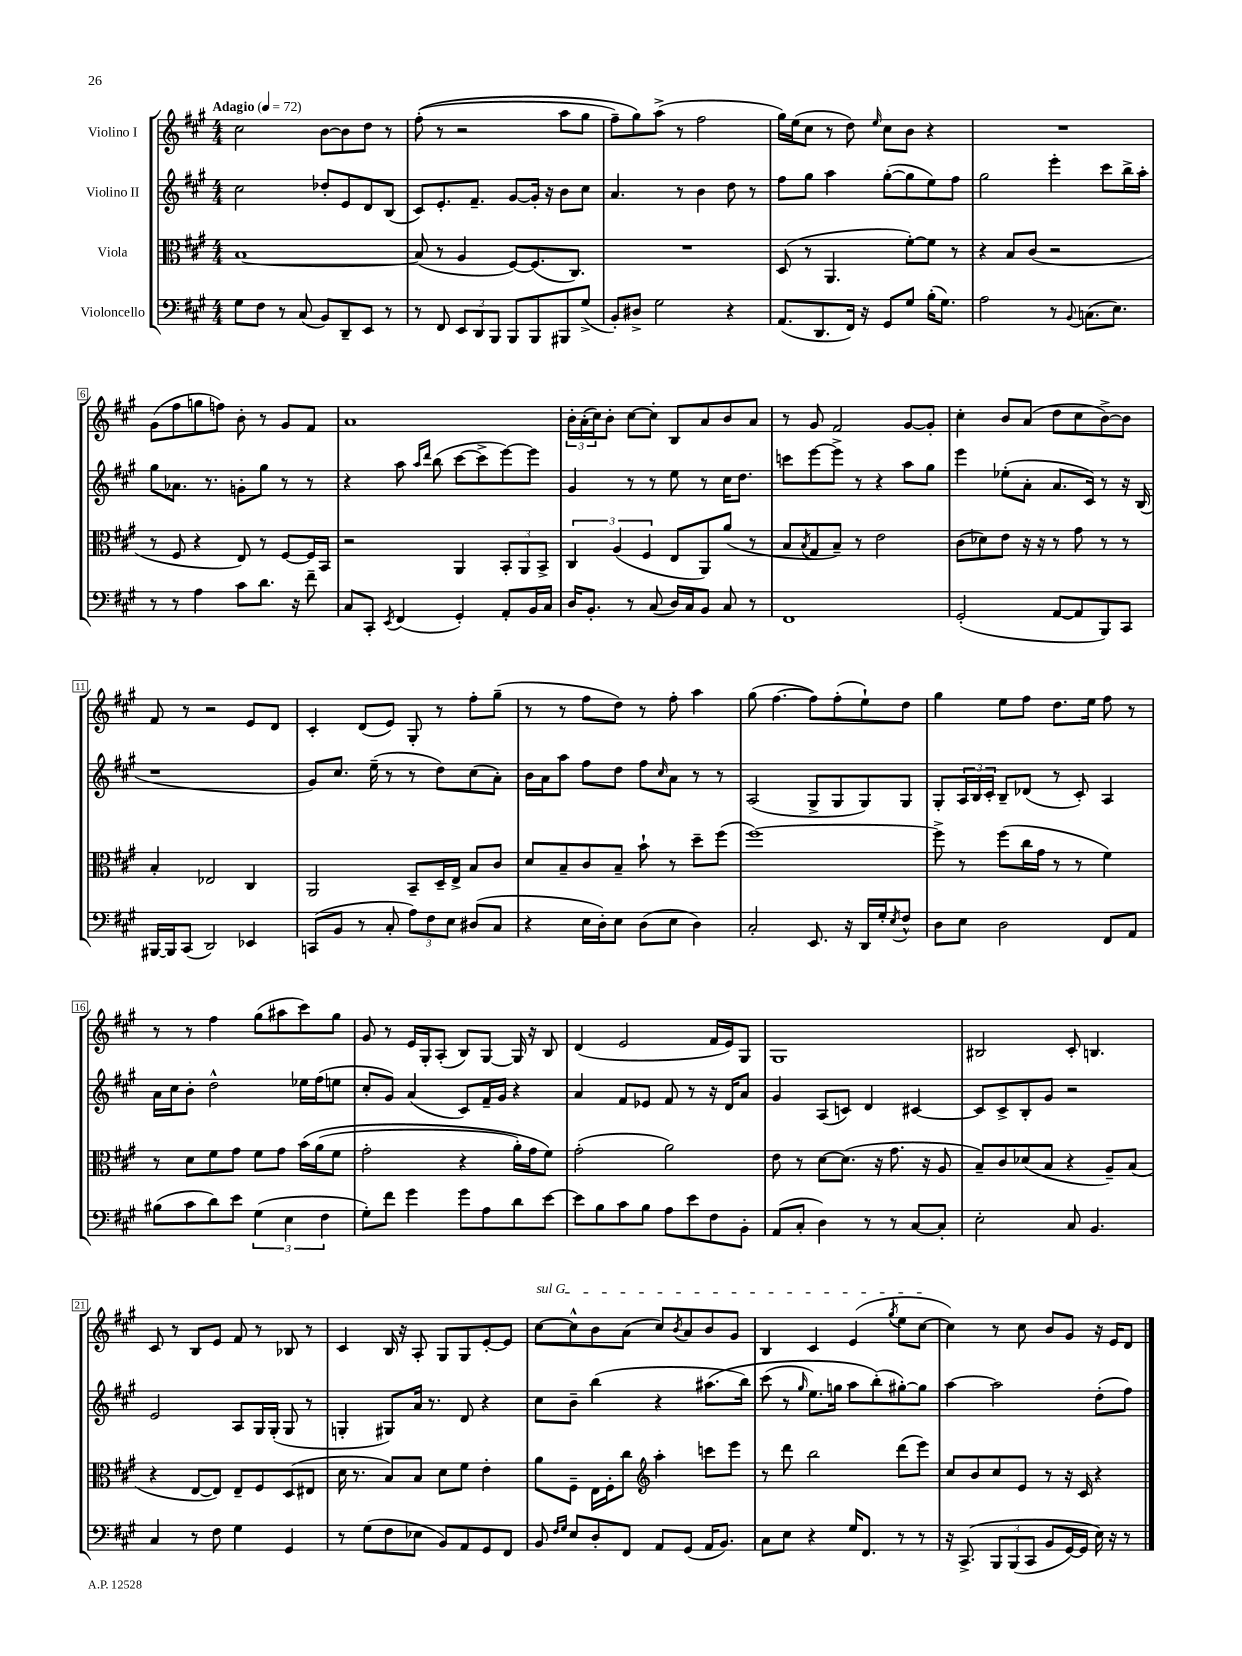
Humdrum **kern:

**kern	**kern	**kern	**kern
*part4	*part3	*part2	*part1
*staff4	*staff3	*staff2	*staff1
*I"Violoncello	*I"Viola	*I"Violino II	*I"Violino I
*clefF4	*clefC3	*clefG2	*clefG2
*k[f#c#g#]	*k[f#c#g#]	*k[f#c#g#]	*k[f#c#g#]
*M4/4	*M4/4	*M4/4	*M4/4
*MM72	*MM72	*MM72	*MM72
=1	=1	=1	=1
!	!	!	!LO:TX:a:B:t=Adagio
8G#\L	[1B	2cc#\	2cc#\
8F#\J	.	.	.
8r	.	.	.
(8C#/	.	.	.
8BB/L)	.	8dd-X'/L	[8b\L
8DD~/	.	8e/	8b\]
8EE/J	.	8d/	8dd\J
8r	.	(8B/J	8r
=2	=2	=2	=2
8r	(8B/]	8c#/L)	((8ff#'\
8FF#/	8r	8.e'/	8r
12EE/L	4A/	.	2r
.	.	8.f#~/J	.
12DD/	.	.	.
12BBB/J	.	.	.
8BBB/L	[8F#/L)	[8g#/L	.
8BBB/	(8.F#/]	16g#'/Jk]	.
.	.	16r	.
8BBB#X/	.	8b\L	8aa\L
.	8.C#/J)	.	.
(8G#^/J	.	8cc#\J	8gg#\J
=3	=3	=3	=3
8BB'/L)	1r	4.a/	8ff#~\L)
8D#X^/J	.	.	8gg#\)
2G#\	.	.	(8aa^\J
.	.	8r	8r
.	.	4b\	2ff#\
4r	.	8dd\	.
.	.	8r	.
=4	=4	=4	=4
(8.AA/L	(8D/	8ff#\L	16gg#\LL)
.	.	.	(16ee\J
.	8r	8gg#\J	8cc#\J
8.DD/	.	.	.
.	4.AA/	4aa\	8r
16FF#/Jk)	.	.	8dd\)
16r	.	.	.
.	.	.	16qqee/
8GG#/L	.	([8gg#'\L	8cc#\L
8G#/J	[8f#'\L)	8gg#\]	8b\J
(16B'\KL	8f#\J]	8ee\)	4r
8.G#\J)	.	.	.
.	8r	8ff#\J	.
=5	=5	=5	=5
2A\	4r	2gg#\	1r
.	8B/L	.	.
.	(8c#/J	.	.
8r	2r	4eee'\	.
8qqBB/	.	.	.
(8.Cn\L	.	.	.
.	.	8ccc#\L	.
8.E\J)	.	.	.
.	.	16bb^\L	.
.	.	16aa'\JJ	.
!!LO:LB:g=z
=6	=6	=6	=6
8r	8r	8gg#\L	(8g#\L
8r	8F#/	8.a-X\J	8ff#\
4A\	4r	.	8ggn\
.	.	8.r	.
.	.	.	8ffn\J)
8c#\L	8E/)	8gn'\L	8b'\
8.d\J	8r	8gg#\J	8r
.	[8F#/L	8r	8g#/L
16r	.	.	.
8f#~\	16F#/L]	8r	8f#/J
.	16BB/JJ	.	.
=7	=7	=7	=7
8C#/L	2r	4r	1a
8CC#'/J	.	.	.
8qEE/	.	.	.
(4FF#/	.	8aa\	.
.	.	16qqaa/LL	.
.	.	16qqddd/JJ	.
.	.	(8bb\	.
4GG#'/)	4AA/	[8ccc#\L	.
.	.	8ccc#^\]	.
8AA'/L	12BB'/L	[8eee\)	.
.	12AA/	.	.
16BB/L	.	8eee\J]	.
.	12BB^/J	.	.
16C#/JJ	.	.	.
=8	=8	=8	=8
16D/KL	6C#/	4g#/	24b'\LL
.	.	.	(24a'\
8.BB'/J	.	.	.
.	.	.	24cc#\J)
.	.	.	8b'\J
.	(6A/	.	.
8r	.	8r	[8cc#\L
.	6F#/	.	.
(8C#/	.	8r	8cc#'\J]
16D/LL)	8E/L	8ee\	8B/L
16C#/J	.	.	.
8BB/J	8AA/)	8r	8a/
8C#/	(8a/J	16cc#\KL	8b/
.	.	8.dd\J	.
8r	8r	.	8a/J
=9	=9	=9	=9
1FF#	8B/L	8cccn\L	8r
.	8qB/	.	.
.	8G#/	[8eee\	8g#/
.	8B~/J)	8eee^\J]	2f#/
.	8r	8r	.
.	2e\	4r	.
.	.	8aa\L	[8g#/L
.	.	8gg#\J	8g#'/J]
=10	=10	=10	=10
(2GG#'/	(8c#\L	4eee\	4cc#'\
.	8d-X\)	.	.
.	8e\J	(8ee-X'\L	8b/L
.	16r	8a'\J	(8a/J
.	16r	.	.
[8AA/L	8r	8.a/L	8dd\L
8AA/]	8g#\	.	8cc#\
.	.	16c#/Jk)	.
8BBB/)	8r	8r	[8b^\)
8CC#/J	8r	16r	8b\J]
.	.	(16B/	.
!!LO:LB:g=z
=11	=11	=11	=11
[16BBB#X/LL	4B'/	1r	8f#/
16BBB#/J]	.	.	.
(8CC#/J	.	.	8r
2DD/)	2E-X/	.	2r
4EE-X/	4C#/	.	8e/L
.	.	.	8d/J
=12	=12	=12	=12
(8CCn/L	2AA/	8g#/L)	4c#'/
8BB/J	.	8.cc#/J	.
8r	.	.	(8d/L
.	.	(16ee~\	.
8C#'/	.	8r	8e/J)
12A\L)	8BB~/L	8r	8G#'/
12F#\	.	.	.
.	16D~/L	8dd\L)	8r
12E\J	.	.	.
.	16E^/JJ	.	.
(8D#X/L	8B/L	(8cc#\	8ff#'\L
8C#/J	8c#/J	8a'\J)	(8gg#~\J
=13	=13	=13	=13
4r	8d/L	16b\LL	8r
.	.	16a\J	.
.	8B~/	8aa\J	8r
16E\LL	8c#/	8ff#\L	8ff#\L
16D'\J)	.	.	.
8E\J	8B~/J	8dd\J	8dd\J)
(8D\L	8b`\	8ff#\L	8r
.	.	16qqcc#/	.
8E\J	8r	8a\J	8ff#'\
4D\)	8dd~\L	8r	4aa\
.	(8ff#\J	8r	.
=14	=14	=14	=14
2C#'/	[1ff#)	(2A/	(8gg#\
.	.	.	[4.ff#\
8.EE/	.	8G#^/L	8ff#\L])
.	.	8G#/	(8ff#'\
16r	.	.	.
16DD/LL	.	8G#/)	8ee`\)
16G#'/J	.	.	.
8qE/	.	.	.
8F#^^/J	.	8G#/J	8dd\J
=15	=15	=15	=15
8D\L	8ff#^\]	8G#'/L	4gg#\
8E\J	8r	24A/L	.
.	.	24B/	.
.	.	24c#'/JJ	.
2D\	(8ff#\L	8B~/L	8ee\L
.	16cc#\L	(8d-X/J	8ff#\J
.	16g#\JJ	.	.
.	8r	8r	8.dd\L
.	8r	8c#'/)	.
.	.	.	16ee\Jk
8FF#/L	4f#\)	4A/	8ff#\
8AA/J	.	.	8r
!!LO:LB:g=z
=16	=16	=16	=16
(8B#X\L	8r	16a\LL	8r
.	.	16cc#\J	.
8c#\	8d\L	8b'\J	8r
8d\)	8f#\	2dd^^\	4ff#\
8e\J	8g#\J	.	.
(6G#\	8f#\L	.	(8gg#\L
.	8g#\J	.	8aa#X\
6E\	.	.	.
.	(16b\LL	16ee-X\LL	8ccc#\)
.	(16a\J	(16ff#\J	.
6F#\	.	.	.
.	8f#\J	8een\J	8gg#\J
=17	=17	=17	=17
8G#'\L)	2g#'\	8cc#'/L	8g#/
8f#\J	.	8g#/J)	8r
4g#\	.	(4a/	16e/LL
.	.	.	16G#'/J
.	.	.	(8A'/J
8g#\L	4r	8c#/L)	8B/L)
8A\	.	16f#~/L	[8G#/J
.	.	16g#/JJ	.
8d\	16a'\LL)	4r	16G#/]
.	16g#\J	.	16r
[8e\J	8f#\J)	.	8B/
=18	=18	=18	=18
8e\L]	(2g#'\	4a/	(4d/
8B\	.	.	.
8c#\	.	8f#/L	2e/
8B\J	.	8e-X/J	.
8A\L	2a\)	8f#/	.
8e\	.	8r	.
8F#\	.	16r	16f#/LL
.	.	16d/KL	16e/J)
8BB'\J	.	8a/J	8G#/J
=19	=19	=19	=19
(8AA/L	8e\	4g#/	1G#
8C#'/J	8r	.	.
4D\)	[8d\L	(8A/L	.
.	(8.d\J]	8cn/J)	.
8r	.	4d/	.
.	16r	.	.
8r	8.g#\	.	.
[8C#/L	.	[4c#X/	.
.	16r	.	.
8C#'/J]	8A/	.	.
=20	=20	=20	=20
2E'\	8B~/L)	8c#/L]	2B#X/
.	8c#/	8c#^/	.
.	(8d-X/	8B'/	.
.	8B/J	8g#/J	.
8C#/	4r	2r	8c#'/
4.BB/	.	.	4.Bn/
.	8A~/L)	.	.
.	(8B/J	.	.
!!LO:LB:g=z
=21	=21	=21	=21
4C#/	4r	2e/	8c#/
.	.	.	8r
8r	[8E/L	.	8B/L
8F#\	8E/J])	.	8e/J
4G#\	8E~/L	8A/L	8f#/
.	8F#/	16G#/L	8r
.	.	(16G#'/JJ	.
4GG#/	(8D/	8G#/	8B-X/
.	8E#X/J	8r	8r
=22	=22	=22	=22
8r	16d\	4Gn'/	4c#/
.	8.r	.	.
(8G#\L	.	.	.
8F#\	8B/L)	8G#X/L)	16B/
.	.	.	16r
8E-X\J	8B/J	16a/Jk	8A'/
.	.	8.r	.
8BB/L)	8d\L	.	8G#/L
8AA/	8f#\J	8d/	8G#/
8GG#/	4e'\	4r	[8e'/
8FF#/J	.	.	8e/J]
=23	=23	=23	=23
!	!	!	!LO:TX:a:i:t=sul G
8BB/	8a\L	8cc#\L	[8cc#\L
16qqF#/LL	.	.	.
16qqG#/JJ	.	.	.
8E/L	8F#~\J	8b~\J	8cc#^^\]
8D'/	16E\LL	(4bb\	8b\
.	16F#'\J	.	.
8FF#/J	8cc#\J	.	(8a\J
*	*clefG2	*	*
8AA/L	4aa'\	4r	8cc#/L)
.	.	.	8qb/
(8GG#/J	.	.	8a/
16AA/KL	8cccn\L	(8.aa#X\L	8b/
8.BB/J)	.	.	.
.	8eee\J	.	8g#/J
.	.	16bb\Jk)	.
=24	=24	=24	=24
8C#\L	8r	(8ccc#\	4B/
8E\J	8ddd\	8r	.
.	.	16qqgg#/	.
4r	2bb\	8.ee\L)	4c#/
.	.	16ggn\Jk	.
16G#/KL	.	8aa\L	(4e/
8.FF#/J	.	.	.
.	.	(8bb'\)	.
.	.	.	8qgg#/
8r	(8ddd\L	[8gg#X'\)	8ee\L
8r	8eee\J)	8gg#\J]	[8cc#\J
=25	=25	=25	=25
16r	8cc#/L	[4aa\	4cc#\])
(8.CC#^/	.	.	.
.	8b/	.	.
12BBB/L	8cc#/	2aa\]	8r
(12BBB/	.	.	.
.	8e/J	.	8cc#\
12CC#/J	.	.	.
8BB/L	8r	.	8b/L
[16GG#/L)	16r	.	8g#/J
16GG#/JJ]	16c#/	.	.
16E\)	4r	(8dd'\L	16r
16r	.	.	16e/KL
8r	.	8ff#\J)	8d/J
==	==	==	==
*-	*-	*-	*-
